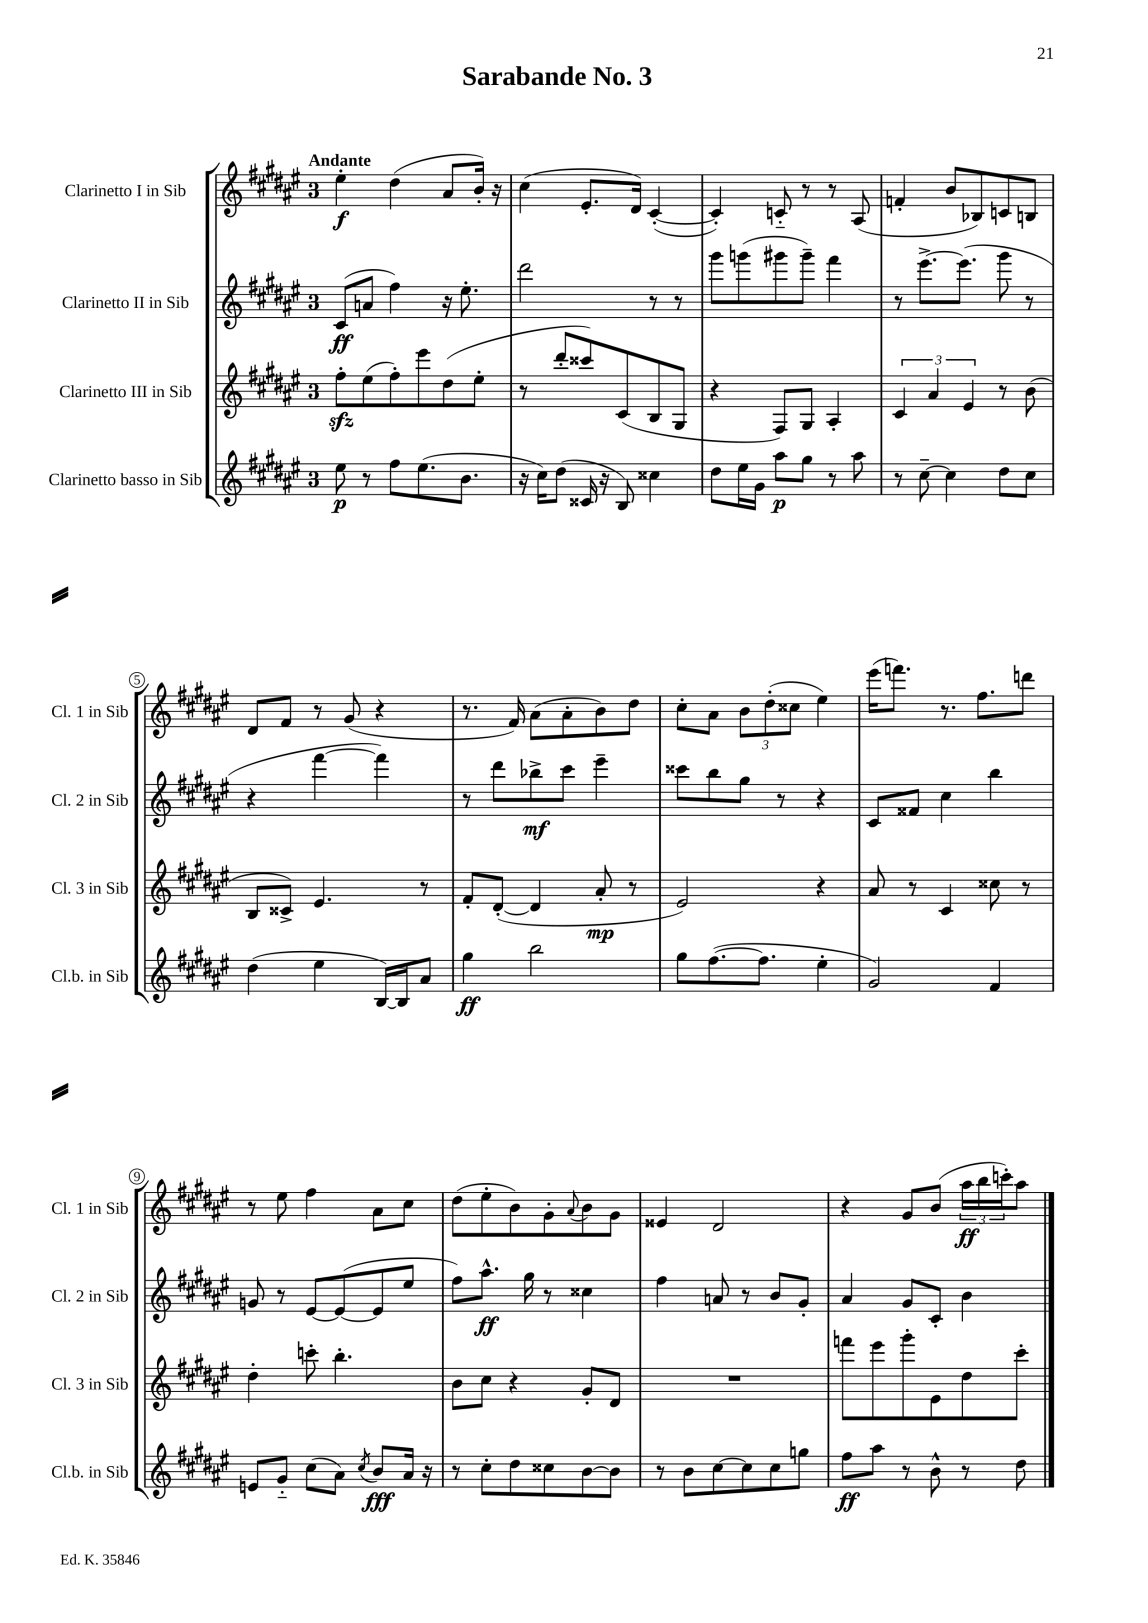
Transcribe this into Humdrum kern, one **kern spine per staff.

**kern	**dynam	**kern	**dynam	**kern	**dynam	**kern	**dynam
*part4	*part4	*part3	*part3	*part2	*part2	*part1	*part1
*staff4	*staff4	*staff3	*staff3	*staff2	*staff2	*staff1	*staff1
*I"Clarinetto basso in Sib	*	*I"Clarinetto III in Sib	*	*I"Clarinetto II in Sib	*	*I"Clarinetto I in Sib	*
*I'Cl.b. in Sib	*	*I'Cl. 3 in Sib	*	*I'Cl. 2 in Sib	*	*I'Cl. 1 in Sib	*
*clefG2	*	*clefG2	*	*clefG2	*	*clefG2	*
*k[f#c#g#d#a#e#]	*	*k[f#c#g#d#a#e#]	*	*k[f#c#g#d#a#e#]	*	*k[f#c#g#d#a#e#]	*
*M3/4	*	*M3/4	*	*M3/4	*	*M3/4	*
=1	=1	=1	=1	=1	=1	=1	=1
!	!	!	!	!	!	!LO:TX:a:B:t=Andante	!
8ee#\	p	8ff#zz'\L	.	(8c#/L	ff	4ee#'\	f
8r	.	(8ee#\	.	8an/J	.	.	.
8ff#\L	.	8ff#'\)	.	4ff#\)	.	(4dd#\	.
(8.ee#\	.	8eee#\	.	.	.	.	.
.	.	(8dd#\	.	16r	.	8a#/L	.
8.b\J	.	.	.	8.ee#'\	.	.	.
.	.	8ee#'\J	.	.	.	16b'/Jk)	.
.	.	.	.	.	.	16r	.
=2	=2	=2	=2	=2	=2	=2	=2
16r	.	8r	.	2ddd#\	.	(4cc#\	.
16cc#\KL)	.	.	.	.	.	.	.
(8dd#\J	.	8ddd#'/L	.	.	.	.	.
16c##X/	.	8ccc##X/)	.	.	.	8.e#'/L	.
16r	.	.	.	.	.	.	.
8B/)	.	(8c#/	.	.	.	.	.
.	.	.	.	.	.	16d#/Jk)	.
4cc##X\	.	8B/	.	8r	.	([4c#'/	.
.	.	8G#/J	.	8r	.	.	.
=3	=3	=3	=3	=3	=3	=3	=3
8dd#\L	.	4r	.	8ggg#\L	.	4c#'/])	.
16ee#\L	.	.	.	(8gggn\	.	.	.
16g#\JJ	.	.	.	.	.	.	.
8aa#\L	p	8F#/L)	.	8ggg#X\	.	8cn/	.
8gg#\J	.	8G#/J	.	8ggg#~\J)	.	8r	.
8r	.	4A#'/	.	4fff#\	.	8r	.
8aa#\	.	.	.	.	.	(8A#/	.
=4	=4	=4	=4	=4	=4	=4	=4
8r	.	6c#/	.	8r	.	4fn'/	.
[8cc#~\	.	.	.	[8.eee#^\L	.	.	.
.	.	6a#/	.	.	.	.	.
4cc#\]	.	.	.	.	.	8b/L	.
.	.	.	.	(8.eee#\J]	.	.	.
.	.	6e#/	.	.	.	.	.
.	.	.	.	.	.	8B-X/)	.
8dd#\L	.	8r	.	8ggg#\	.	8cn/	.
8cc#\J	.	(8b\	.	8r	.	8Bn/J	.
!!LO:LB:g=z
=5	=5	=5	=5	=5	=5	=5	=5
(4dd#\	.	8B/L	.	4r	.	8d#/L	.
.	.	8c##X^/J)	.	.	.	8f#/J	.
4ee#\	.	4.e#/	.	[4fff#\	.	8r	.
.	.	.	.	.	.	(8g#/	.
[16B/LL)	.	.	.	4fff#\])	.	4r	.
16B/J]	.	.	.	.	.	.	.
8a#/J	.	8r	.	.	.	.	.
=6	=6	=6	=6	=6	=6	=6	=6
4gg#\	ff	8f#'/L	.	8r	.	8.r	.
.	.	([8d#'/J	.	8ddd#\L	.	.	.
.	.	.	.	.	.	16f#/)	.
2bb\	.	4d#/]	.	8bb-X^\	mf	(8a#\L	.
.	.	.	.	8ccc#\J	.	8a#'\	.
.	.	8a#'/	mp	4eee#~\	.	8b\)	.
.	.	8r	.	.	.	8dd#\J	.
=7	=7	=7	=7	=7	=7	=7	=7
8gg#\L	.	2e#/)	.	8ccc##X\L	.	8cc#'\L	.
([8.ff#\	.	.	.	8bb\	.	8a#\J	.
.	.	.	.	8gg#\J	.	12b\L	.
8.ff#\J]	.	.	.	.	.	.	.
.	.	.	.	.	.	(12dd#'\	.
.	.	.	.	8r	.	.	.
.	.	.	.	.	.	12cc##X\J	.
4ee#'\	.	4r	.	4r	.	4ee#\)	.
=8	=8	=8	=8	=8	=8	=8	=8
2g#/)	.	8a#/	.	8c#/L	.	(16eee#\KL	.
.	.	.	.	.	.	8.fffn\J)	.
.	.	8r	.	8f##X/J	.	.	.
.	.	4c#/	.	4cc#\	.	8.r	.
.	.	.	.	.	.	8.ff#\L	.
4f#/	.	8cc##X\	.	4bb\	.	.	.
.	.	8r	.	.	.	8dddn\J	.
!!LO:LB:g=z
=9	=9	=9	=9	=9	=9	=9	=9
8en/L	.	4dd#'\	.	8gn/	.	8r	.
8g#/J	.	.	.	8r	.	8ee#\	.
(8cc#\L	.	8cccn'\	.	[8e#/L	.	4ff#\	.
8a#\J)	.	4.bb'\	.	(8e#/_	.	.	.
8qcc#/	.	.	.	.	.	.	.
8b/L	fff	.	.	8e#/]	.	8a#\L	.
16a#/Jk	.	.	.	8ee#/J	.	8cc#\J	.
16r	.	.	.	.	.	.	.
=10	=10	=10	=10	=10	=10	=10	=10
8r	.	8b\L	.	8ff#\L)	.	(8dd#\L	.
8cc#'\L	.	8cc#\J	.	8.aa#^^\J	ff	8ee#'\	.
8dd#\	.	4r	.	.	.	8b\)	.
.	.	.	.	16gg#\	.	.	.
8cc##X\	.	.	.	8r	.	8g#'\	.
.	.	.	.	.	.	8qqa#/	.
[8b\	.	8g#'/L	.	4cc##X\	.	8b\	.
8b\J]	.	8d#/J	.	.	.	8g#\J	.
=11	=11	=11	=11	=11	=11	=11	=11
8r	.	2.r	.	4ff#\	.	4e##X/	.
8b\L	.	.	.	.	.	.	.
[8cc#\	.	.	.	8an/	.	2d#/	.
8cc#\]	.	.	.	8r	.	.	.
8cc#\	.	.	.	8b/L	.	.	.
8ggn\J	.	.	.	8g#'/J	.	.	.
=12	=12	=12	=12	=12	=12	=12	=12
8ff#\L	ff	8fffn\L	.	4a#/	.	4r	.
8aa#\J	.	8eee#\	.	.	.	.	.
8r	.	8ggg#'\	.	8g#/L	.	8g#/L	.
8b^^\	.	8e#\	.	8c#'/J	.	(8b/J	.
8r	.	8dd#\	.	4b\	.	24aa#\LL	ff
.	.	.	.	.	.	24bb\	.
.	.	.	.	.	.	24cccn'\J)	.
8dd#\	.	8ccc#'\J	.	.	.	8aa#\J	.
==	==	==	==	==	==	==	==
*-	*-	*-	*-	*-	*-	*-	*-
